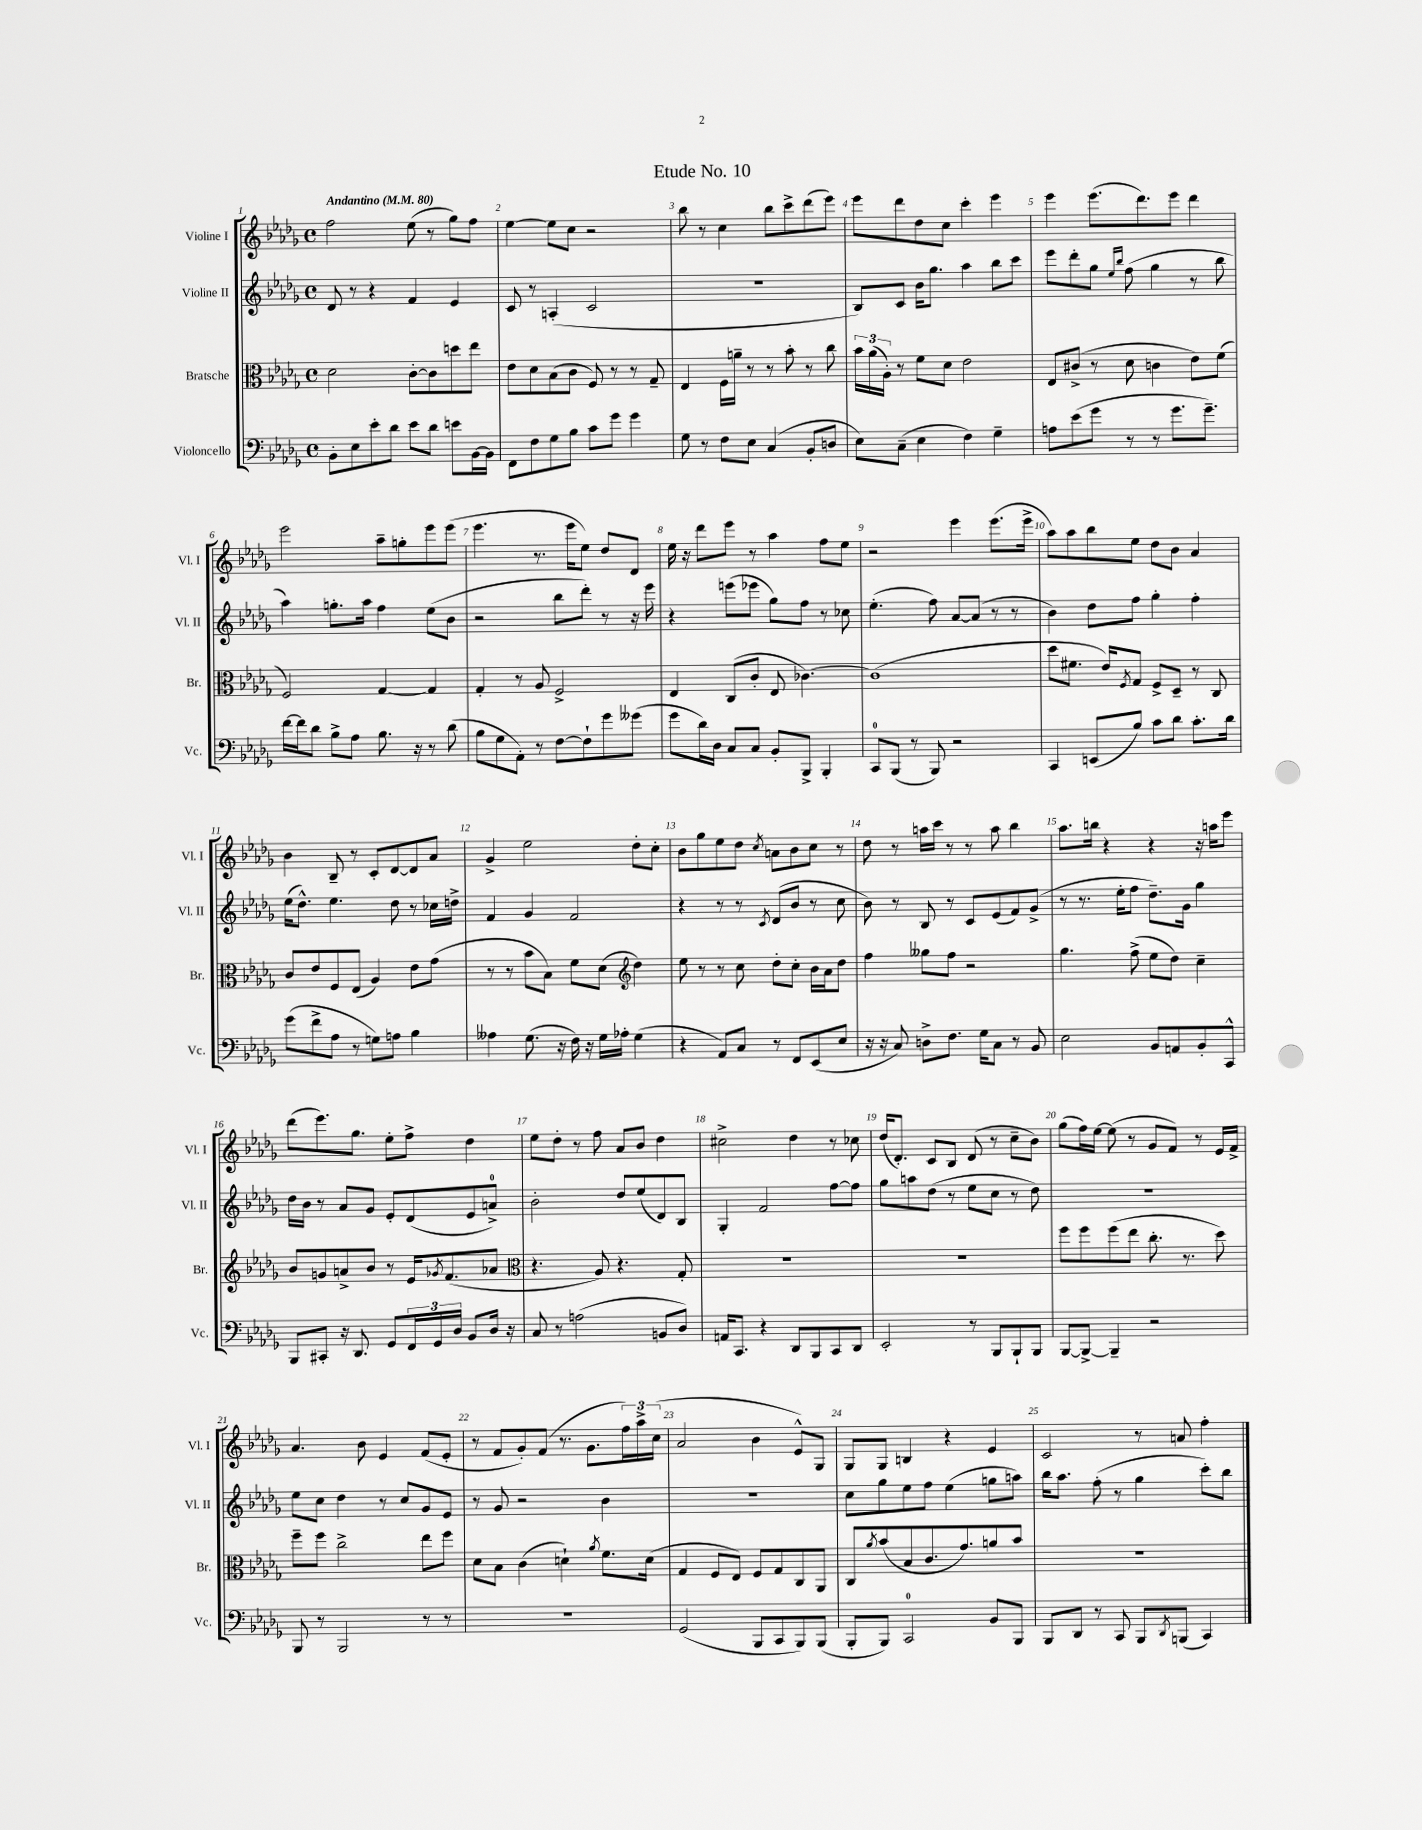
\header { title = "Etude No. 10" }
<<
\new StaffGroup <<
\new Staff = "s0" \with { instrumentName = "Violine I" shortInstrumentName = "Vl. I" } {
    \clef treble \key des \major \defaultTimeSignature \time 4/4 \tempo "Andantino" 4 = 80
    f''2 ees''8( r8 ges''8) f''8 |
    ees''4~ ees''8 c''8 r2 |
    bes''8 r8 c''4 bes''8 c'''8-> des'''8( ees'''8) |
    ees'''8 des'''8 des''8 c''8 c'''4-. ees'''4 |
    ees'''4 ees'''8.( des'''8.) ees'''8 des'''4 |
    ees'''2 aes''8-- g''8-. ees'''8 ees'''8( |
    ees'''4. r8. ees'''16 ees''8) des''8 des'8 |
    ees''16 r16 des'''8 ees'''8 r8 aes''4 f''8 ees''8 |
    r2 ees'''4 ees'''8.( ees'''16-> |
    aes''8) aes''8 bes''8 ees''8 des''8 bes'8 aes'4 |
    bes'4 bes8-- r8 c'8-. des'8~ des'8 aes'8 |
    ges'4-> ees''2 des''8-. c''8-. |
    bes'8 ges''8 ees''8 des''8 \acciaccatura { c''8 } a'8 bes'8 c''8 r8 |
    des''8 r8 a''16 c'''16 r8 r8 a''8 bes''4 |
    aes''8. b''16 r4 r4 r16 a''16 ees'''8 |
    des'''8( ees'''8.) ges''8. ees''8-. f''8-> des''4 |
    ees''8 des''8-. r8 f''8 aes'8 bes'8 des''4 |
    cis''2-> des''4 r8 ces''8 |
    des''16( des'8.-.) c'8 bes8 des'8( r8 c''8-- bes'8) |
    ges''8( f''16) ees''16~ ees''8( r8 ges'8 f'8) r8 ees'16 f'16-> |
    aes'4. bes'8 ees'4 f'8( ees'8-. |
    r8 f'8 ges'8-.) f'8( r8. ges'8. \tuplet 3/2 { f''16) aes''16-> c''16( } |
    aes'2 bes'4 ees'8-^) ges8 |
    ges8 ges8 b4 r4 ees'4 |
    c'2 r8 a'8 f''4-. \bar "|." |
}
\new Staff = "s1" \with { instrumentName = "Violine II" shortInstrumentName = "Vl. II" } {
    \clef treble \key des \major \defaultTimeSignature \time 4/4
    des'8 r8 r4 f'4 ees'4 |
    c'8 r8 a4-.( c'2 |
    R1 |
    bes8) c'8 bes'16 ges''8. aes''4 bes''8 c'''8 |
    ees'''8 des'''8-. ges''8 \grace { ees''16 bes''16 } f''8( ges''4 r8 bes''8 |
    aes''4) g''8.-. aes''16 f''4 ees''8( bes'8 |
    r2 bes''8 des'''8-.) r8 r16 ees'''16 |
    r4 e'''8( ees'''8 ges''8) f''8 r8 ces''8 |
    ees''4.-.( f''8) aes'8~ aes'8( r8 r8 |
    bes'4) des''8 f''8 ges''4-. f''4-. |
    ees''16( des''8.-^) ees''4. des''8 r8 ces''16 d''16-> |
    f'4 ges'4 f'2 |
    r4 r8 r8 \acciaccatura { c'8 } des'8( bes'8 r8 c''8 |
    bes'8) r8 bes8 r8 c'8 ees'8( f'8) ges'8->( |
    r8 r8. ees''16-. f''8 des''8.--) ges'16 ges''4 |
    des''16 bes'16 r8 aes'8 ges'8 ees'8-. des'8( ees'8 a'8-0->) |
    bes'2-. des''8 ees''8( des'8) bes8 |
    ges4-. f'2 f''8~ f''8 |
    ges''8 a''8 des''8( r8 ees''8 c''8 r8 des''8) |
    R1 |
    ees''8 c''8 des''4 r8 c''8 ges'8 ees'8 |
    r8 ges'8 r2 bes'4 |
    R1 |
    c''8 ges''8 ees''8 f''8 ees''4( g''8 a''8) |
    bes''16 aes''8. f''8-.( r8 ges''4 c'''8-.) bes''8 \bar "|." |
}
\new Staff = "s2" \with { instrumentName = "Bratsche" shortInstrumentName = "Br." } {
    \clef alto \key des \major \defaultTimeSignature \time 4/4
    des'2 c'8~-. c'8 d''8 ees''8 |
    ees'8 des'8 bes8( c'8 f8) r8 r8 ges8-- |
    ees4 f16 a'16-- r8 r8 bes'8-. r8 c''8 |
    \tuplet 3/2 { bes'16 aes'16( aes16-.) } r8 f'8 des'8 ees'2 |
    ees8 cis'8->( r8 des'8 c'4 ees'8) f'8( |
    f2) ges4~ ges4 |
    ges4-. r8 aes8 f2-> |
    ees4 c8( c'8-. ees8 ces'4.~) |
    ces'1( |
    des''8 fis'8. ees'16) \acciaccatura { f8 } ges8 f8-> des8-- r8 c8 |
    c'8 ees'8 f8 ees8( aes4) ees'8 ges'8( |
    r8 r8 bes'8 bes8) f'8 des'8( \clef treble des''4) |
    ees''8 r8 r8 c''8 des''8-. c''8-. bes'16 aes'16 des''8 |
    f''4 geses''8 f''8 r2 |
    ges''4. f''8->( ees''8 des''8) c''4-- |
    bes'8 g'8 a'8-> bes'8 r8 ees'16 \acciaccatura { ges'8 } f'8.( aes'8 |
    \clef alto r4. aes8) r4. ges8-. |
    R1 |
    R1 |
    f''8 f''8 f''8( ees''8 c''8.-. r8. des''8) |
    f''8-- f''8 c''2-> ees''8 f''8 |
    des'8 bes8 c'4( d'4-!) \acciaccatura { aes'8 } f'8. d'16( |
    ges4 f8 ees8) f8 ges8 c8 aes,8 |
    c8 \acciaccatura { aes'8 } bes'8( bes8 c'8. ges'8.) a'8 bes'8 |
    R1 \bar "|." |
}
\new Staff = "s3" \with { instrumentName = "Violoncello" shortInstrumentName = "Vc." } {
    \clef bass \key des \major \defaultTimeSignature \time 4/4
    bes,8-. ees8 ees'8-. des'8 ees'8 des'8 e'8 bes,16~ bes,16 |
    f,8 f8 ges8 bes8 c'8 ges'8 ges'4 |
    ges8 r8 f8 ees8 c4( bes,8-. d8 |
    ees8) c8--( ees4 f4) ges4-- |
    a8 ees'8( ges'8 r8 r8 ges'8. ges'8.--) |
    f'16~ f'16 des'8 bes8-> aes8 bes8. r16 r8 des'8( |
    bes8 ges8 aes,8-.) r8 f8~ f8-! ges'8 geses'8( |
    ges'8 des'16) des16 c8 c8 bes,8-. bes,,8-> bes,,4-. |
    c,8-0 bes,,8( r8 bes,,8) r2 |
    c,4 e,8( bes8) c'8 des'8 c'8.-. des'16 |
    ges'8( f'8-> aes8 r8 g8) a8 bes4 |
    aeses4 ges8.( r16 f16) r16 ges16 aes16-. ges4( |
    r4 aes,8) c8 r8 f,8 ees,8( ees8 |
    r16 r16 c8) d8-> f8. ges16 c8 r8 bes,8 |
    ees2 bes,8 a,8 bes,8-. c,8-^ |
    bes,,8 cis,8-. r16 des,8. ges,8 \tuplet 3/2 { f,16 ges,16 des16 } bes,8 des16 r16 |
    c8 r8 a2( b,8 des8) |
    a,16 c,8. r4 des,8 bes,,8 c,8 des,8 |
    ees,2-. r8 bes,,8 bes,,8-! bes,,8 |
    bes,,8~ bes,,8~-> bes,,4-- r2 |
    bes,,8 r8 bes,,2 r8 r8 |
    R1 |
    ges,2( bes,,8 c,8 bes,,8) bes,,8( |
    bes,,8-. bes,,8) c,2-0 bes,8 bes,,8 |
    bes,,8 des,8 r8 c,8 bes,,8 \acciaccatura { des,8 } b,,8( c,4) \bar "|." |
}
>>
>>
\layout { \context { \Score \override BarNumber.break-visibility = ##(#f #t #t) barNumberVisibility = #all-bar-numbers-visible } }
